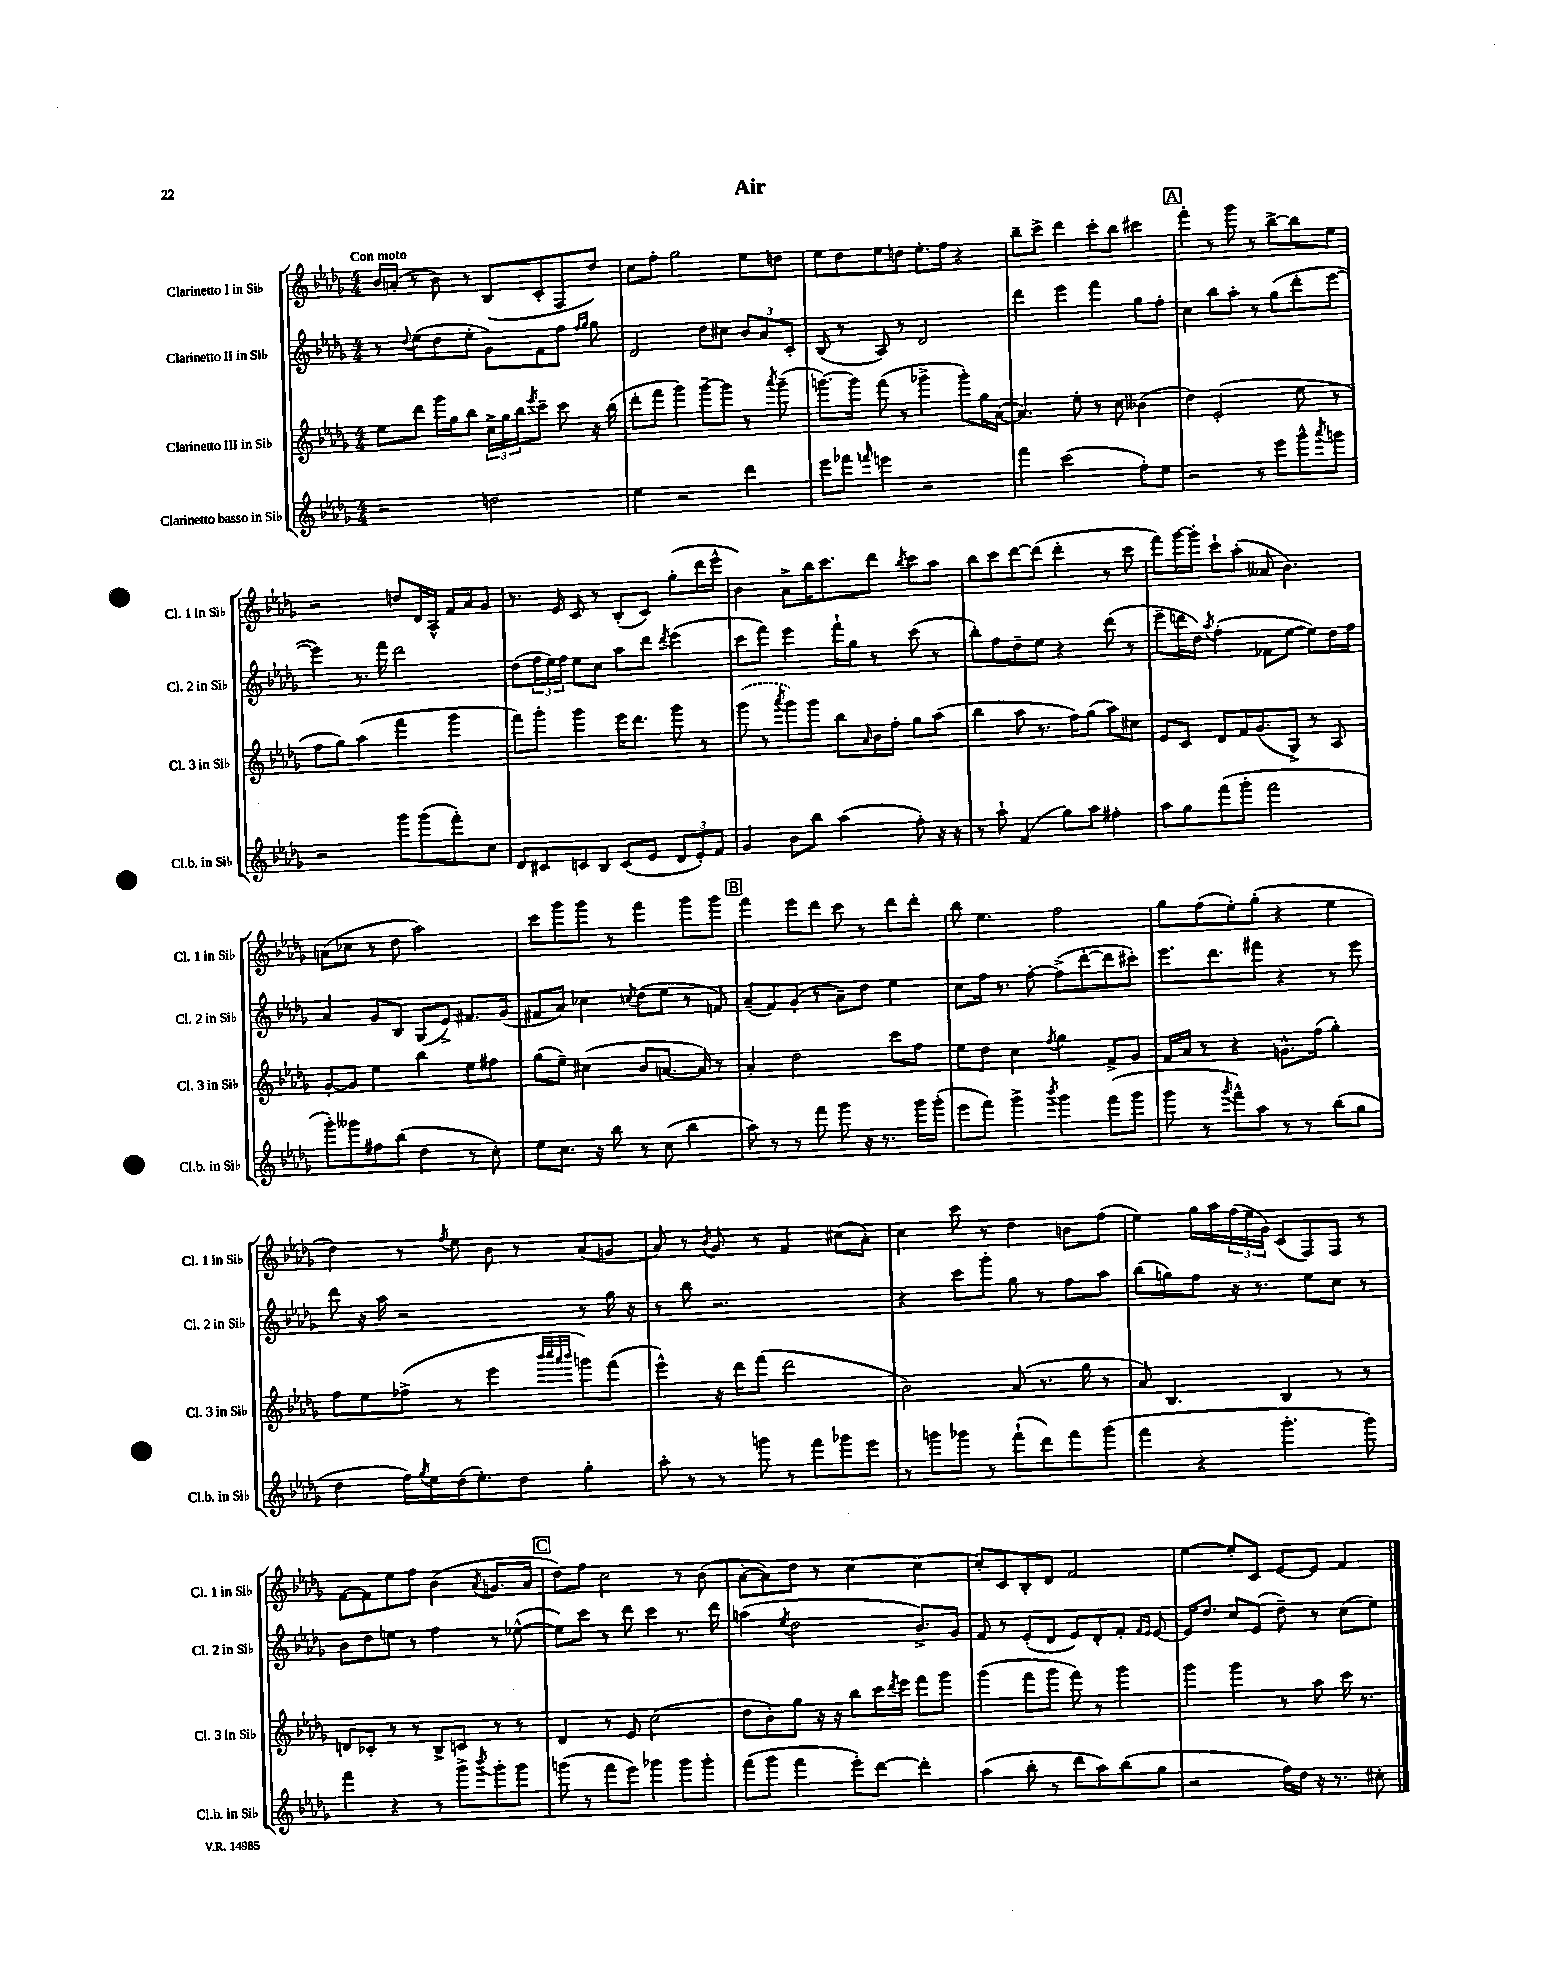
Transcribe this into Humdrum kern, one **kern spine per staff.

**kern	**kern	**kern	**kern
*part4	*part3	*part2	*part1
*staff4	*staff3	*staff2	*staff1
*I"Clarinetto basso in Si♭	*I"Clarinetto III in Si♭	*I"Clarinetto II in Si♭	*I"Clarinetto I in Si♭
*I'Cl.b. in Si♭	*I'Cl. 3 in Si♭	*I'Cl. 2 in Si♭	*I'Cl. 1 in Si♭
*clefG2	*clefG2	*clefG2	*clefG2
*k[b-e-a-d-g-]	*k[b-e-a-d-g-]	*k[b-e-a-d-g-]	*k[b-e-a-d-g-]
*M4/4	*M4/4	*M4/4	*M4/4
=1	=1	=1	=1
!	!	!	!LO:TX:a:B:t=Con moto
2r	8ee-\L	8r	16b-/LL
.	.	.	(16an'/JJ
.	.	8qqdd-/	.
.	8ddd-\J	(8ee-\L	8r
.	16ggg-\LL	8dd-\	8b-\)
.	16gg-\J	.	.
.	8bb-\J	8ee-'\J	8r
2ddn\	24cc^\LL	8g-\L)	(8B-/L
.	24gg-\	.	.
.	24bb-\J	.	.
.	8qeee-/	.	.
.	8ccc~\J	8f\	8c'/
.	8ccc\	8ff\J	8F/
.	.	16qqff/LL	.
.	.	16qqgg-/JJ	.
.	16r	8gg-\	8dd-/J)
.	(16bb-\	.	.
=2	=2	=2	=2
4ee-\	8ddd-'\L	2d-/	8cc\L
.	8fff\J	.	8ff'\J
2r	4ggg-\)	.	2gg-\
.	[8ggg-~\L	8dd-\L	.
.	8ggg-\J]	8cc#X\J	.
4ddd-\	8r	12b-/L	8ee-\L
.	.	12a-/	.
.	8qaaa-/	.	.
.	(8ggg-~\	.	8ddn\J
.	.	12c'/J	.
=3	=3	=3	=3
8eee-\L	[8.gggn\L)	(8B-/	8ee-\L
8fff-X\J	.	8r	8dd-\
.	16ggg\Jk]	.	.
16qqfffn/	.	.	.
4eeen\	(8fff\	8A-/)	8ee-\
.	8r	8r	8ddn\J
2r	4ggg-X^\	2d-/	8.ee-'\L
.	.	.	16ff\Jk
.	8ggg-'\L)	.	4r
.	16gg-\L	.	.
.	([16a-\JJ	.	.
=4	=4	=4	=4
4fff\	4.a-/])	4ddd-\	8bb-~\L
.	.	.	8ccc^\J
(2ccc\	.	4eee-\	4ddd-\
.	8ee-'\	.	.
.	8r	4fff\	8ccc'\L
.	8cc\	.	8bb-\J
8ff'\L)	(4b--X\	8gg-\L	4ccc#X\
8ee-\J	.	8ff'\J	.
!!LO:REH:place=s1:t=A
=5	=5	=5	=5
2r	4dd-\)	4cc\	4fff'\
.	(2e-'/	8bb-\L	8r
.	.	8aa-'\J	8ggg-\
8r	.	8r	8r
8eee-\L	.	(8gg-\L	[8bb-^\L
8ggg-^^\	8ee-\	8ddd-'\	8bb-\]
8qaaa-/	.	.	.
8gggn\J	8r	[8eee-\J	8ee-\J
!!LO:LB:g=z
=6	=6	=6	=6
2r	8ff\L	4eee-\])	2r
.	8gg-\J)	.	.
.	(4aa-\	8.r	.
.	.	16fff\	.
8ggg-\L	4fff\	2ddd-\	8ddn/L
(8ggg-\	.	.	16d-/L
.	.	.	16A-^^/JJ
8fff'\)	4ggg-\	.	16f/LL
.	.	.	16a-/J
8cc\J	.	.	8g-/J
=7	=7	=7	=7
8d-/L	8fff\L)	(8dd-\L	8.r
8c#X/	8ggg-'\J	24ff\L	.
.	.	24ee-\)	.
.	.	.	16e-/
.	.	24ff\JJ	.
8cn/	4ggg-\	8ee-\L	8c/
8B-/J	.	8cc\J	8r
(8c/L	16eee-\KL	8aa-\L	(8B-'/L
.	8.ddd-\J	.	.
8e-/J	.	8ddd-\J	8c/J)
.	.	8qddd-/	.
12d-/L	8ggg-\	(4eee-\	(8gg-'\L
12e-'/)	.	.	.
.	8r	.	16ddd-\L
12f/J	.	.	.
.	.	.	16eee-^^\JJ
=8	=8	=8	=8
4g-/	(8ggg-\	8ccc\L	4b-\)
.	8r	8fff\J)	.
.	8qaaa-/	.	.
8b-\L	8ggg-\L)	4eee-\	8a-^\L
8bb-\J	8ggg-\J	.	16bb-\K
.	.	.	8.ccc\
(4aa-\	8bb-\L	16fff`\LL	.
.	.	16gg-\JJ	.
.	16qqa-/	.	.
.	16b-\L	8r	8ddd-\J
.	16ff'\JJ	.	.
.	.	.	8qbb-/
8ff'\)	8gg-\L	(8ccc\	8ccc\L
16r	(8aa-\J	8r	8aa-\J
16r	.	.	.
=9	=9	=9	=9
8r	4bb-\	8bb-'\L)	8bb-\L
8aa-`\	.	8ff\	8ccc\
(4f/	8aa-\	8dd-~\	[8ddd-\
.	8.r	8ee-\J	(8ddd-\J]
8gg-\L)	.	4r	4ddd-'\
.	16ff\KL)	.	.
8aa-\J	(8gg-\J	.	.
4ff#X'\	8aa-\L)	(8ddd-\	8r
.	8cc#X\J	8r	8ccc\
=10	=10	=10	=10
8aa-\L	8e-/L	8eee-~\L	8fff\L)
8gg-\	8c/J	16dddn\L	[16ggg-\L
.	.	16dd-\JJ)	16ggg-'\JJ]
.	.	8qaa-/	.
(8fff\	8d-/L	(4ff'\	8ccc`\L
8ggg-'\J	16f/K	.	(8aa-'\J
.	(8.g-/	.	.
2fff\	.	8f-X\L	8a--X/
.	8G-^/J)	[8ee-\J	4.b-\)
.	8r	8ee-\L])	.
.	8A-/	16dd-\L	.
.	.	16ff\JJ	.
!!LO:LB:g=z
=11	=11	=11	=11
8ggg-'\L)	[8g-'/L	4a-/	(8an\L
8ggg--X\	8g-/J]	.	8cc-X\J
8ff#X\	4ee-\	8g-/L	8r
(8bb-\J	.	8B-/J	8dd-\
4dd-\	4bb-\	(8G-/L	2aa-\)
.	.	8e-^/J)	.
8r	8ee-\L	8.f#X/L	.
8cc'\)	8ff#X\J	.	.
.	.	(16g-/Jk	.
=12	=12	=12	=12
8ee-\L	(8gg-\L	8f#X/L	8ccc\L
8.cc\J	8ee-~\J)	8a-/J)	8ggg-\
.	(4cc#X\	4cc-X\	8ggg-\J
16r	.	.	.
8bb-\	.	.	8r
.	.	8qccn/	.
8r	8b-/L	(8dd-\L	4fff\
(8cc\	[8.an/J	8ee-\J	.
4bb-\	.	8r	8ggg-\L
.	16a/])	.	.
.	8r	8fn/)	8ggg-\J
!!LO:REH:place=s1:t=B
=13	=13	=13	=13
8aa-\)	4a-'/	(8a-~/L	4fff\
8r	.	8f/)	.
8r	2dd-\	(8g-'/J	8eee-\L
8fff\	.	8r	8ddd-\J
8ggg-\	.	8a-~\L)	8ccc\
16r	.	8dd-\J	8r
8.r	.	.	.
.	8ccc\L	4ee-\	8ddd-\L
16ggg-\LL	8ff\J	.	8ddd-'\J
(16ggg-'\JJ	.	.	.
=14	=14	=14	=14
8eee-\L	8ee-\L	8cc\L	8bb-\
8fff\J)	8dd-\J	16ff\Jk	4.ee-\
.	.	8.r	.
4ggg-^\	4cc\	.	.
.	.	[8ff'\	.
8qbbb-/	8qff/	.	.
4ggg-\	4gg-\	(8ff^\L]	2ff\
.	.	[8ddd-'\	.
(8fff\L	8f^/L	8ddd-\]	.
8ggg-\J	8g-/J	8ccc#X'\J)	.
=15	=15	=15	=15
8ggg-\	16f/LL	8.eee-\L	8gg-\L
.	16a-/JJ	.	.
8r	8r	.	(8ff\
.	.	8.ddd-\	.
8qggg-/	.	.	.
8fff^^\L)	4r	.	8ee-'\)
8aa-\J	.	8fff#X\J	(8gg-'\J
8r	8.gn^^\L	4r	4r
8r	.	.	.
.	(16ff\Jk	.	.
(8bb-\L	4gg-'\)	8r	4ee-\
8gg-\J	.	8eee-\	.
!!LO:LB:g=z
=16	=16	=16	=16
4dd-\	8ff\L	8ddd-\	4dd-\)
.	8ee-\	16r	.
.	.	16aa-\	.
16ff\LL)	(8ff-X^\J	2r	8r
8qgg-/	.	.	.
16ee-\	.	.	.
.	.	.	8qff/
(16dd-\J	8r	.	8ee-\
8.ee-'\)	.	.	.
.	4eee-\	.	8b-\
8dd-\J	.	.	8r
.	32qqbbb-/LLL	.	.
.	32qqcccc/	.	.
.	32qqaaa-/	.	.
.	32qqbbb-/JJJ	.	.
4gg-'\	8gggn\L)	8r	(8a-/L
.	(8fff\J	16gg-\	8gn/J
.	.	16r	.
=17	=17	=17	=17
8aa-'\	4eee-^^\)	8r	8a-/)
8r	.	8bb-\	8r
.	.	.	8qb-/
8r	16r	2.r	8g-/
.	16ddd-\KL	.	.
8gggn\	(8fff\J	.	8r
8r	2ddd-\	.	4f/
8fff\L	.	.	.
8ggg-X\	.	.	(8cc#X\L
8eee-\J	.	.	8a-'\J)
=18	=18	=18	=18
8r	2b-\)	4r	4cc\
8gggn\L	.	.	.
8ggg-X\J	.	8ccc\L	8ccc\
8r	.	8ggg-'\J	8r
(8fff`\L	(8a-/	8gg-\	4dd-\
8ddd-\)	8.r	8r	.
8fff\	.	8ff\L	8bn\L
.	16gg-\	.	.
(8ggg-\J	8r	8aa-\J	(8ff\J
=19	=19	=19	=19
4fff\	8a-/)	(8bb-\L	4ee-\)
.	4.B-/	8ggn\)	.
4r	.	8ff\J	16gg-\LL
.	.	.	16aa-\
.	.	16r	(24ff\
.	.	.	24ee-\
.	.	8.r	.
.	.	.	24g-\JJ)
4.ggg-'\	4B-/	.	(8c/L
.	.	8ee-\L	8F/)
.	8r	8cc\J	8F/J
8ggg-\)	8r	8r	8r
!!LO:LB:g=z
=20	=20	=20	=20
4fff\	8dn/L	8b-\L	[8f\L
.	8c-X'/J	8dd-\	8f\]
4r	8r	8een\J	8ee-\
.	8r	8r	8ff\J
8r	8B-^/L	4ff\	(4b-\
8ggg-^\L	8cn/J	.	.
8qbbb-/	.	.	8qa-/
8ggg-'\	8r	8r	8.gn/L
8ggg-\J	8r	([8ee-X^^\	.
.	.	.	16a-/Jk
!!LO:REH:place=s1:t=C
=21	=21	=21	=21
(8gggn\	4d-/	8ee-\L])	8dd-\L)
8r	.	8ccc\J	8ff\J
8fff\L	8r	8r	2cc\
8eee-\J)	8e-/	8ddd-\	.
4ggg-X\	(2cc\	4ccc\	.
8ggg-\L	.	8.r	8r
8ggg-'\J	.	.	(8b-\
.	.	16ddd-\	.
=22	=22	=22	=22
(8fff\L	8dd-\L	(4aan\	[8a-'\L
8ggg-\J	8b-'\)	.	8a-\])
.	.	8qee-/	.
4fff\	8gg-\J	2dd-\	8dd-\J
.	16r	.	8r
.	16r	.	.
8eee-'\L)	8bb-\L	.	[4cc\
[8ddd-\J	16ccc\L	.	.
.	8qddd-/	.	.
.	16eee-\JJ	.	.
4ddd-'\]	8fff\L	8.b-^/L)	4cc\_
.	8ggg-\J	.	.
.	.	16g-/Jk	.
=23	=23	=23	=23
(4aa-\	(4ggg-\	8f/	8cc'/L]
.	.	8r	8c/
8bb-'\	8fff\L	(8e-'/L	8B-'/
8r	8ggg-\J	8d-/J	8d-/J
8ddd-\L	8fff\)	8e-/L)	2f/
8aa-\)	8r	8d-'/	.
(8bb-\	4ggg-\	8f'/J	.
.	.	16qqf/LL	.
.	.	16qqe-/JJ	.
8gg-\J	.	[8e-/	.
=24	=24	=24	=24
2r	4ggg-\	16e-/KL]	[4ee-\
.	.	8.dd-/J	.
.	4ggg-\	8cc/L	8ee-'/L]
.	.	(8e-/J	8c/J
16ff\LL)	8r	8dd-~\)	[8e-/L
16dd-\JJ	.	.	.
16r	8aa-\	8r	8e-/J]
8.r	.	.	.
.	16ccc\	(8cc\L	4f/
.	8.r	.	.
8cc#X'\	.	8ee-\J)	.
==	==	==	==
*-	*-	*-	*-
